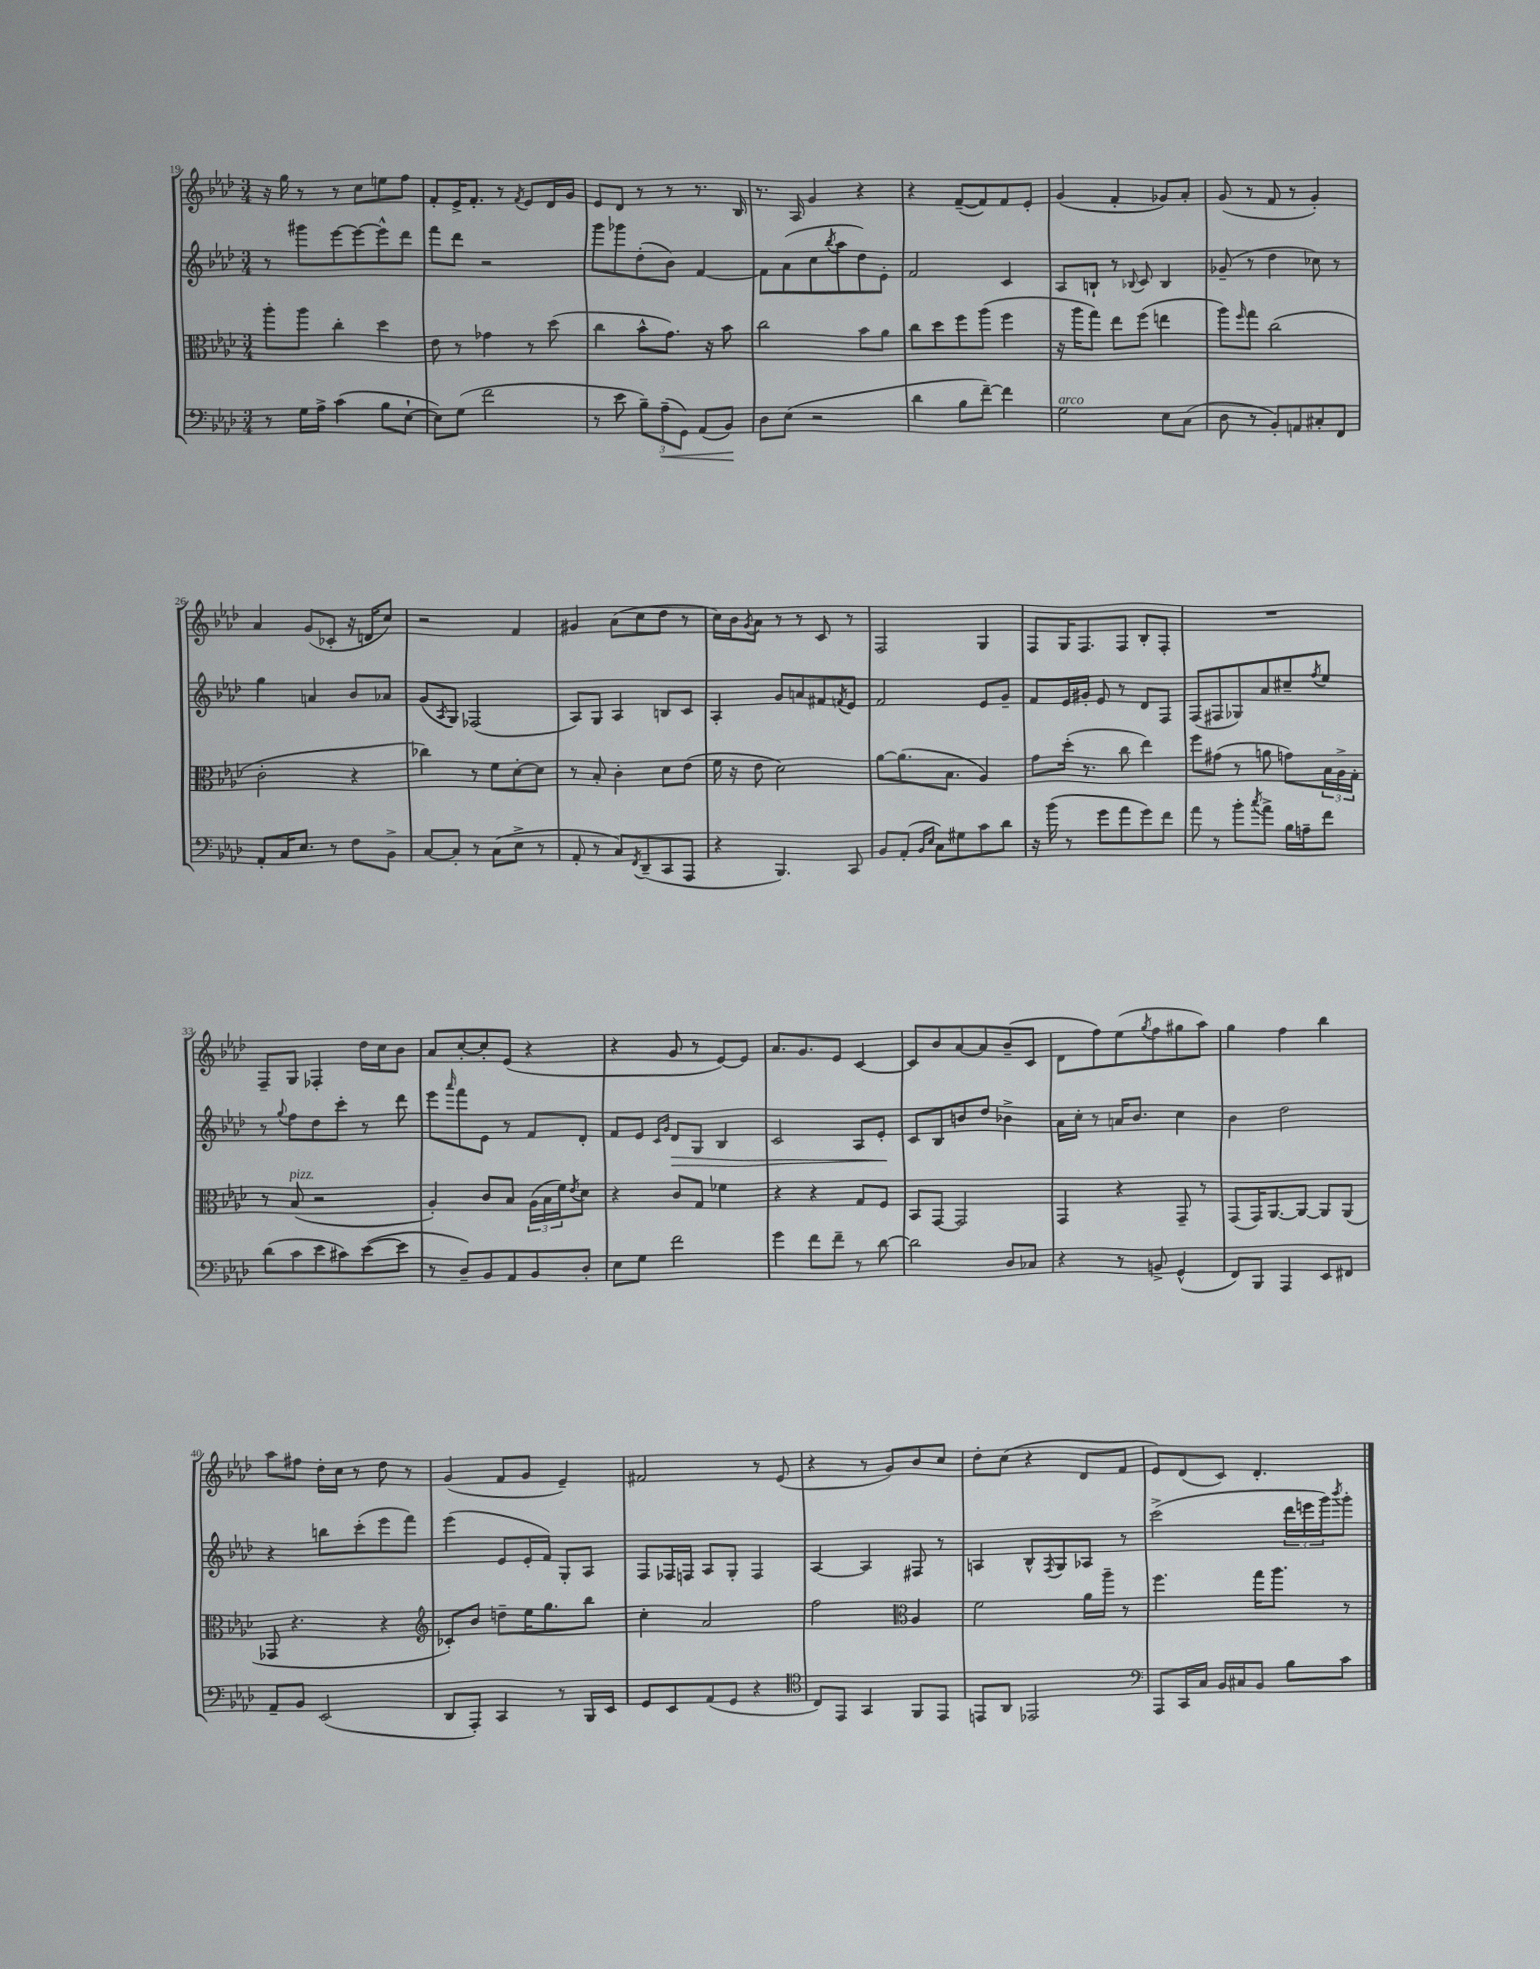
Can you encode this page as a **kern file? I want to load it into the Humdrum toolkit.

**kern	**dynam	**kern	**kern	**dynam	**kern
*part4	*part4	*part3	*part2	*part2	*part1
*staff4	*staff4	*staff3	*staff2	*staff2	*staff1
*clefF4	*	*clefC3	*clefG2	*	*clefG2
*k[b-e-a-d-]	*	*k[b-e-a-d-]	*k[b-e-a-d-]	*	*k[b-e-a-d-]
*M3/4	*	*M3/4	*M3/4	*	*M3/4
=19	=19	=19	=19	=19	=19
8r	.	8aa-'\L	8r	.	16r
.	.	.	.	.	16gg\
16G\LL	.	8aa-\J	8ggg#X\L	.	8r
16A-^\JJ	.	.	.	.	.
(4c\	.	4cc'\	[8eee-\	.	8r
.	.	.	8eee-\_	.	8cc\L
8B-\L	.	4dd-\	8eee-^^\]	.	8een\
[8E-`\J	.	.	8ddd-\J	.	8ff\J
=20	=20	=20	=20	=20	=20
8E-\L])	.	8e-\	8fff\L	.	8f'/L
(8G\J	.	8r	8ddd-\J	.	16e-^/K
.	.	.	.	.	8.f'/J
2f\	.	4g-X\	2r	.	.
.	.	.	.	.	8r
.	.	.	.	.	8qf/
.	.	8r	.	.	8e-/L
.	.	(8dd-\	.	.	16d-/L
.	.	.	.	.	16g/JJ
=21	=21	=21	=21	=21	=21
8r	.	4cc\	8ggg\L	.	8e-/L
8e-\	.	.	8ggg-X\	.	8d-/J
12B-~\L)	.	8b-^^\L	(8dd-'\	.	8r
!	!LO:HP:b	!	!	!	!
(12A-~\	<	.	.	.	.
.	.	8.g\J)	8b-\J)	.	8r
12GG\J)	.	.	.	.	.
(8AA-/L	.	.	[4f/	.	8.r
.	.	16r	.	.	.
8BB-/J)	.	8b-\	.	.	.
.	.	.	.	.	16B-/
.	[	.	.	.	.
=22	=22	=22	=22	=22	=22
8D-\L	.	2cc\	8f\L]	.	8.r
(8E-\J	.	.	(8a-\	.	.
.	.	.	.	.	16A-/
2r	.	.	8cc\	.	4g/
.	.	.	8qbb-/	.	.
.	.	.	8aa-\	.	.
.	.	8b-\L	8dd-\)	.	4r
.	.	8a-\J	8e-'\J	.	.
=23	=23	=23	=23	=23	=23
4d-\	.	8cc\L	2f/	.	4r
.	.	8dd-\	.	.	.
8B-\L	.	8ff\	.	.	([8f~/L
[8f~\J)	.	(8aa-\J	.	.	8f/])
4f\]	.	4ff\	4c/	.	8f/
.	.	.	.	.	8e-'/J
=24	=24	=24	=24	=24	=24
!LO:TX:a:i:t=arco	!	!	!	!	!
2G\	.	16r	8A-/L	.	(4g/
.	.	16aa-\KL	.	.	.
.	.	8gg\J)	8Bn`/J	.	.
.	.	8ee-\L	8r	.	4f'/
.	.	.	8qqB-X/	.	.
.	.	(8ff\J	8c/	.	.
8E-\L	.	4een\	4B-/	.	8g-X/L)
(8C\J	.	.	.	.	8a-'/J
=25	=25	=25	=25	=25	=25
8D-\	.	8aa-\L)	(8g-X~/	.	(8g/
.	.	16qqff/	.	.	.
8r	.	8gg\J	8r	.	8r
8BB-'/L)	.	(2cc\	4dd-\	.	8f/
8AAn/	.	.	.	.	8r
8C#X'/	.	.	8cc-X\)	.	4g'/)
8FF/J	.	.	8r	.	.
!!LO:LB:g=z
=26	=26	=26	=26	=26	=26
8AA-'/L	.	2c'\	4gg\	.	4a-/
16C/K	.	.	.	.	.
8.E-/J	.	.	.	.	.
.	.	.	4an/	.	(8g/L
8r	.	.	.	.	8c-X'/J
8F\L	.	4r	8b-/L	.	16r
.	.	.	.	.	16dn/KL
8BB-^\J	.	.	8a-X/J	.	8cc/J)
=27	=27	=27	=27	=27	=27
[8C/L	.	4cc-X\)	(8g/L	.	2r
.	.	.	8qA-/	.	.
8C'/J]	.	.	8G/J)	.	.
8r	.	8r	(2F-X/	.	.
(8C\L	.	8f\L	.	.	.
8E-^\J	.	[8d-'\	.	.	4f/
8r	.	8d-\J]	.	.	.
=28	=28	=28	=28	=28	=28
8AA-'/	.	8r	8A-/L)	.	4g#X/
8r	.	8B-'/	8G/J	.	.
8C/L)	.	4c'\	4A-/	.	(8a-\L
8qFF/	.	.	.	.	.
(8DD-~/	.	.	.	.	8cc\
8CC/	.	8d-\L	8Bn/L	.	8dd-\J
8AAA-/J	.	(8e-\J	8c/J	.	8r
=29	=29	=29	=29	=29	=29
4r	.	16f\	4A-'/	.	16cc\LL)
.	.	16r	.	.	16b-\J
.	.	.	.	.	8qg/
.	.	8e-\	.	.	8a-\J
4.BBB-/)	.	2d-\)	8g/L	.	8r
.	.	.	8an/	.	8r
.	.	.	8f#X/	.	8c/
.	.	.	8qfn/	.	.
8CC/	.	.	8e-/J	.	8r
=30	=30	=30	=30	=30	=30
8BB-/L	.	[8a-\L	2f/	.	2F/
(8AA-'/J	.	(8.a-\]	.	.	.
16qqBB-/LL	.	.	.	.	.
16qqE-/JJ	.	.	.	.	.
8C\L)	.	.	.	.	.
.	.	8.B-\J	.	.	.
8G#X\	.	.	.	.	.
8c\	.	4A-/)	8e-/L	.	4G/
8d-\J	.	.	8g~/J	.	.
=31	=31	=31	=31	=31	=31
16r	.	8g\L	8f/L	.	8F/L
(16b-\	.	.	.	.	.
8r	.	(16dd-'\Jk	16e-/L	.	16G/K
.	.	8.r	16g#X'/JJ	.	8.F/
8g\L	.	.	8e-/	.	.
8a-\	.	8cc\	8r	.	8F/J
8g\)	.	4ee-\)	8d-/L	.	8B-'/L
8f\J	.	.	8F/J	.	8F'/J
=32	=32	=32	=32	=32	=32
8a-\	.	8ff\L	(8F/L	.	2.r
8r	.	(8g#X\J	8F#X/	.	.
8b-'\L	.	8r	8G-X/)	.	.
8qcc/	.	.	.	.	.
8a-^\J	.	8an\	8a-/	.	.
16B-\LL	.	8gn\L)	8cc#X~/	.	.
16An~\J	.	.	.	.	.
.	.	.	8qff/	.	.
8f\J	.	24B-\L	8ee-/J	.	.
.	.	24A-^\	.	.	.
.	.	24G'\JJ	.	.	.
!!LO:LB:g=z
=33	=33	=33	=33	=33	=33
(8d-\L	.	8r	8r	.	8F~/L
.	.	.	8qqgg/	.	.
!	!	!LO:TX:a:i:t=pizz.	!	!	!
8c\	.	(8B-/	8ff\L	.	8G/J
8e-\	.	2r	8dd-\	.	4F-X'/
8c#X\)	.	.	8ccc'\J	.	.
([8e-\	.	.	8r	.	16dd-\LL
.	.	.	.	.	16cc\J
8e-\J]	.	.	8ddd-\	.	8b-\J
=34	=34	=34	=34	=34	=34
8r	.	4A-'/)	8eee-\L	.	8a-/L
.	.	.	16qqaaa-/	.	.
8D-~/L)	.	.	8fff\	.	[8cc'/
8BB-/	.	8c/L	8e-\J	.	8cc'/]
8AA-/	.	8B-/J	8r	.	(8e-/J
8BB-/	.	(24A-\LL	8f/L	.	4r
.	.	24B-\	.	.	.
.	.	24f\J)	.	.	.
.	.	8qe-/	.	.	.
8D-'/J	.	8d-\J	8d-'/J	.	.
=35	=35	=35	=35	=35	=35
8E-\L	.	4r	8f/L	.	4r
8G\J	.	.	8e-/J	.	.
.	.	.	16qqc/LL	.	.
.	.	.	16qqg/JJ	.	.
!	!	!	!	!LO:HP:b	!
2f\	.	8c/L	8d-/L	>	8g/
.	.	8G/J	8G/J	.	8r
.	.	4f-X\	4B-/	.	[8e-/L)
.	.	.	.	.	8e-/J]
=36	=36	=36	=36	=36	=36
4g\	.	4r	2c/	.	8.a-/L
.	.	.	.	.	8.g/
8f\L	.	4r	.	.	.
8f~\J	.	.	.	.	8e-/J
8r	.	8G/L	8A-/L	.	[4c/
[8d-\	.	8F/J	8e-'/J	.	.
.	.	.	.	]	.
=37	=37	=37	=37	=37	=37
2d-\]	.	8BB-/L	8c/L	.	8c/L]
.	.	[8GG/J	8B-/	.	8b-/
.	.	2GG/]	8bn/	.	[8a-/
.	.	.	8dd-/J	.	8a-/]
8D-/L	.	.	4b-X^\	.	(8b-~/
8C-X/J	.	.	.	.	8c/J
=38	=38	=38	=38	=38	=38
4r	.	4GG/	16a-\LL	.	8d-\L
.	.	.	16cc'\JJ	.	.
.	.	.	8r	.	8ff\)
8r	.	4r	16an/KL	.	(8ee-\
.	.	.	8.b-/J	.	.
.	.	.	.	.	8qgg/
8BBn^/	.	.	.	.	8ff\
(4GG^^/	.	8GG~/	4cc\	.	8gg#X\
.	.	8r	.	.	8aa-\J)
=39	=39	=39	=39	=39	=39
8FF/L)	.	(8GG/L	4b-\	.	4gg\
8BBB-/J	.	16GG/K)	.	.	.
.	.	[8.AA-/	.	.	.
4AAA-/	.	.	2dd-\	.	4ff\
.	.	8AA-/J_	.	.	.
8EE-/L	.	8AA-/L]	.	.	4bb-\
8FF#X/J	.	(8AA-/J	.	.	.
!!LO:LB:g=z
=40	=40	=40	=40	=40	=40
8AA-~/L	.	8GG-X/	4r	.	8aa-\L
8BB-/J	.	4.r	.	.	8ff#X\J
(2EE-/	.	.	8bbn\L	.	16dd-'\LL
.	.	.	.	.	16cc\JJ
.	.	.	(8ccc'\	.	8r
.	.	4r	8eee-\	.	8dd-\
.	.	.	8fff\J)	.	8r
=41	=41	=41	=41	=41	=41
*	*	*clefG2	*	*	*
8DD-/L	.	8c-X'/L)	(4eee-\	.	(4g/
8AAA-'/J)	.	8b-/J	.	.	.
4CC/	.	8ddn~\L	8e-/L	.	8f/L
.	.	16ee-\K	16e-'/L	.	8g/J
.	.	8.gg\	16f/JJ)	.	.
8r	.	.	8G'/L	.	4e-~/)
16BBB-/LL	.	8bb-\J	8A-/J	.	.
16EE-/JJ	.	.	.	.	.
=42	=42	=42	=42	=42	=42
8GG/L	.	4cc'\	8F/L	.	2f#X/
8EE-/	.	.	16F-X/L	.	.
.	.	.	16Fn/JJ	.	.
(8AA-/	.	2a-/	8A-/L	.	.
8GG/J	.	.	8G'/J	.	.
4r	.	.	4F/	.	8r
.	.	.	.	.	(8e-/
=43	=43	=43	=43	=43	=43
*clefC4	*	*	*	*	*
8C/L)	.	2ff\	[4A-/	.	4r
8EE-/J	.	.	.	.	.
4GG/	.	.	4A-/]	.	8r
.	.	.	.	.	8g/L)
*	*	*clefC3	*	*	*
8FF/L	.	4A-/	8F#X/	.	8b-/
8EE-/J	.	.	8r	.	8cc/J
=44	=44	=44	=44	=44	=44
8EEn/L	.	2f\	4An/	.	8dd-'\L
8AA-/J	.	.	.	.	(8cc\J
2EE-X/	.	.	8B-^^/L	.	4r
.	.	.	8qF/	.	.
.	.	.	8G/	.	.
.	.	16a-\LL	8A-X/J	.	8d-/L
.	.	16aa-~\JJ	.	.	.
.	.	8r	8r	.	8f/J
=45	=45	=45	=45	=45	=45
*clefF4	*	*	*	*	*
8AAA-/L	.	4.ff\	(2ccc^\	.	8e-/L)
16CC/L	.	.	.	.	(8d-/
16C/JJ	.	.	.	.	.
16BB-/LL	.	.	.	.	8c/J)
16C#X/J	.	.	.	.	.
8BB-/J	.	16gg\KL	.	.	4.d-'/
.	.	8.aa-\J	.	.	.
8B-\L	.	.	24ddd-\LL	.	.
.	.	.	24eeen\	.	.
.	.	.	24ggg\J)	.	.
.	.	.	8qbbb-/	.	.
8c\J	.	8r	8ggg'\J	.	.
==	==	==	==	==	==
*-	*-	*-	*-	*-	*-
